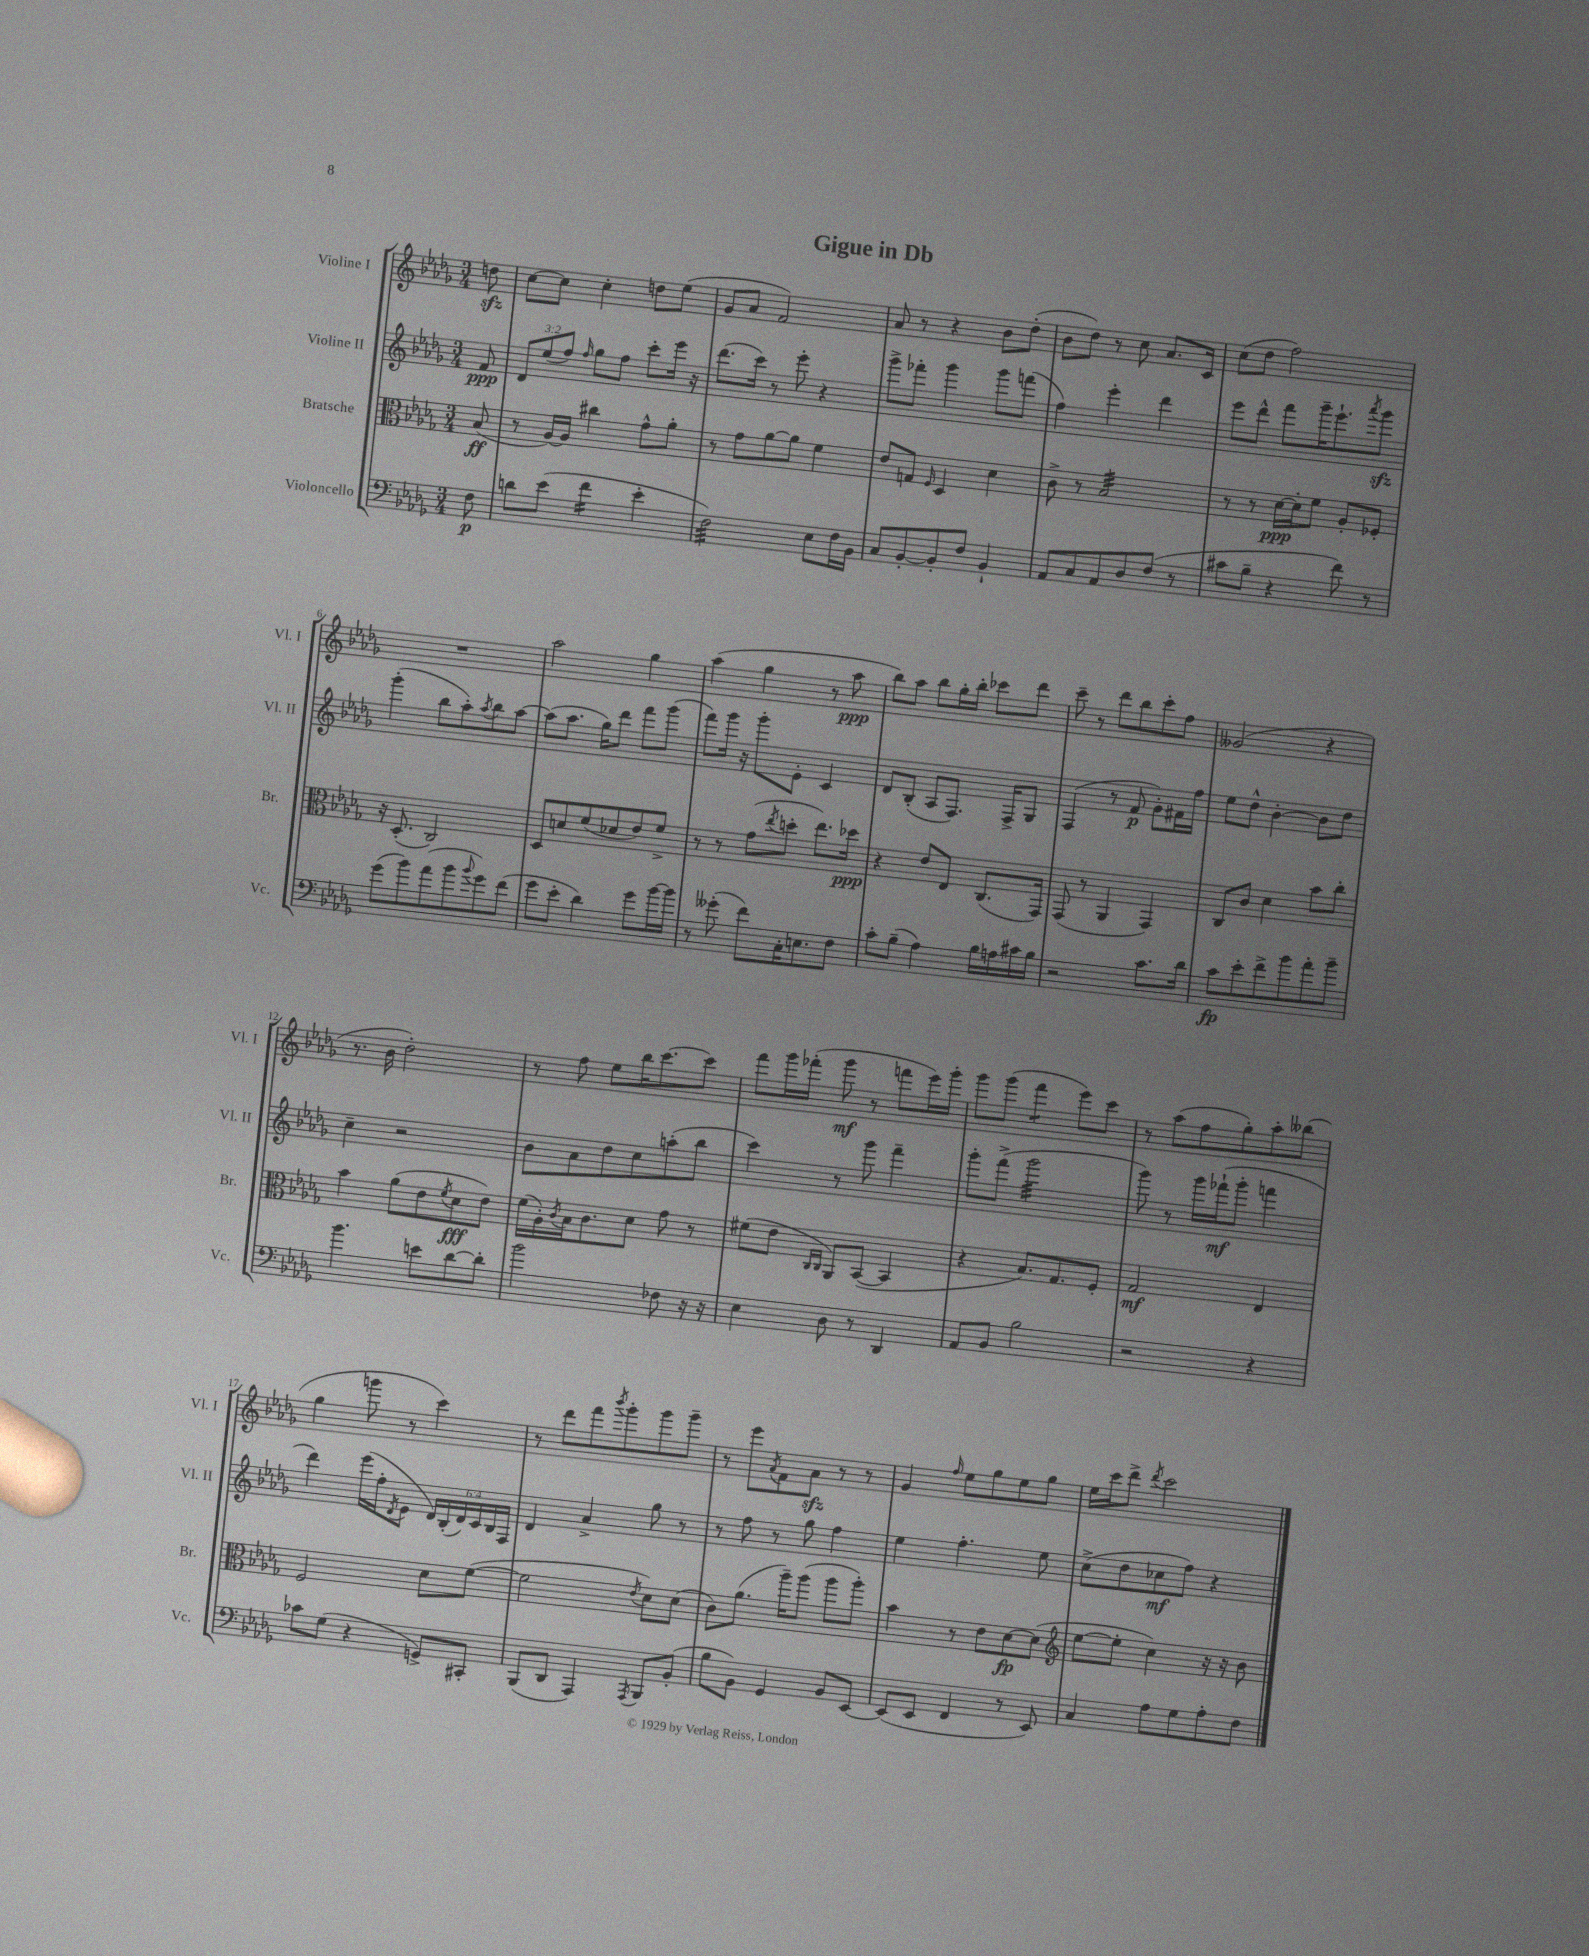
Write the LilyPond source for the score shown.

\header { title = "Gigue in Db" }
<<
\new StaffGroup <<
\new Staff = "s0" \with { instrumentName = "Violine I" shortInstrumentName = "Vl. I" } {
    \clef treble \key des \major \numericTimeSignature \time 3/4 \partial 8
    d''8\sfz |
    c''8~ c''8 c''4-. d''8 ees''8( |
    ges'8 aes'8 f'2) |
    aes'8 r8 r4 bes'8 des''8-.( |
    bes'8 des''8) r8 c''8 aes'8. c'16 |
    c''8( des''8 f''2) |
    R2. |
    aes''2 ges''4 |
    aes''4( ges''4 r8 aes''8\ppp |
    bes''8) aes''8 bes''8 ges''16-. bes''16-. ces'''8 des'''8 |
    c'''8-- r8 des'''8 bes''8 c'''8-. f''8 |
    geses'2( r4 |
    r8. bes'16 des''2-.) |
    r8 f''8 ees''8 bes''16 c'''8.~ c'''8 |
    f'''8 ges'''16 fes'''16-.( ges'''8\mf r8 f'''8 ees'''16) ges'''16-. |
    ges'''8 ges'''8( f'''4:8 ees'''8) c'''8 |
    r8 aes''8( f''8 ges''8-.) aes''8-. beses''8( |
    ges''4 g'''8 r8 c'''4) |
    r8 des'''8 f'''8 \acciaccatura { bes'''8 } ges'''8-. ges'''8 ges'''8-- |
    r8 ees'''8 \acciaccatura { aes'8 } f'8 aes'8\sfz r8 r8 |
    ges'4 \grace { f''16 } ees''8 ges''8 ees''8 ges''8 |
    ees''16 c'''16 des'''8-> \acciaccatura { des'''8 } c'''2 \bar "|." |
}
\new Staff = "s1" \with { instrumentName = "Violine II" shortInstrumentName = "Vl. II" } {
    \clef treble \key des \major \numericTimeSignature \time 3/4 \override Staff.TupletNumber.text = #tuplet-number::calc-fraction-text \partial 8
    f'8\ppp |
    \tuplet 3/2 { des'8 ees''8( f''8) } \grace { f''16 } ges''8 f''8 c'''8-. ees'''16 r16 |
    des'''8.( c'''16) r8 ees'''8-. r4 |
    ges'''8-> fes'''8-. ges'''4 ges'''8 f'''8( |
    f''4) ees'''4-. des'''4 |
    ees'''8 des'''8-^ f'''8 ges'''16-- ees'''8.-! \acciaccatura { aes'''8 } ges'''8\sfz |
    ges'''4-.( bes''8 aes''8-.) \acciaccatura { aes''8 } bes''8 aes''8~ |
    aes''8( aes''8. ges''16) des'''8 f'''8 ges'''8( |
    f'''8) ges'''16 r16 ges'''8-. ees'8-. c'4 |
    des'8 bes8-.( aes8 f8.) f16-> ges8 |
    f4( r8 f'8\p ges'8-.) fis'16 f''16 |
    ees''8 des''8-^ bes'4~-. bes'8 des''8 |
    c''4-- r2 |
    bes'8 aes'8 des''8 c''8 a''8-.( bes''8 |
    c'''4) r8 ges'''8 f'''4-- |
    ges'''8-. f'''8->( ges'''2:32 |
    ges'''8) r8 ges'''16 fes'''16-!\mf( ges'''8-. f'''4 |
    des'''4) ees'''16( f''16-. \acciaccatura { des'8 } ees'8 \tuplet 6/4 { des'16) bes16-.( des'16) c'16 bes16 f16 } |
    des'4 aes'4-> ges''8 r8 |
    r8 f''8 r8 ges''8 f''4 |
    ees''4 f''4.-. ees''8 |
    c''8->( des''8 ces''8\mf f''8) r4 \bar "|." |
}
\new Staff = "s2" \with { instrumentName = "Bratsche" shortInstrumentName = "Br." } {
    \clef alto \key des \major \numericTimeSignature \time 3/4 \partial 8
    bes8\ff( |
    r8 aes16~) aes16 cis''4 ges'8-^ aes'8-. |
    r8 ges'8 aes'8~ aes'8 f'4 |
    ees'8 g8 \grace { f16 } des4 des'4 |
    c'8-> r8 bes2:32 |
    r8 r8 des'16~\ppp des'16-. f'8 aes8-. fes8-. |
    r16 des8.-.( c2) |
    des8 d'8 f'8( des'8 ees'8) f'8-> |
    r8 r8 ges'8( \acciaccatura { ees''8 } d''8-. ees''8.) des''16\ppp |
    r4 ees'8 ees8 c8.( ges,16) |
    ges,8( r8 aes,4 ges,4) |
    c8 c'8 des'4 bes'8 c''8-. |
    bes'4 aes'8( ees'8 \acciaccatura { f'8 } des'8\fff ees'8) |
    f'16( aes16-.) \acciaccatura { c'8 } bes16 c'8. des'8 ges'8 r8 |
    fis'8( ees'8 \grace { c16 c16 } aes,8) bes,8~( bes,4 |
    r4 bes8.) ges8. f8-. |
    ges2\mf ees4 |
    f2 des'8 f'8~( |
    f'2 \acciaccatura { ees'8 } des'8) des'8( |
    c'8) aes'8.( aes''16--) aes''8( aes''8 aes''8-.) |
    bes'4 r8 ees'8 des'8~\fp des'8( |
    \clef treble ees''8~ ees''8-. c''4) r16 r16 bes'8 \bar "|." |
}
\new Staff = "s3" \with { instrumentName = "Violoncello" shortInstrumentName = "Vc." } {
    \clef bass \key des \major \numericTimeSignature \time 3/4 \partial 8
    f8\p |
    d'8 ees'8( f'4:16 ees'4-. |
    f2:32) ees8 f16 bes,16 |
    c8 bes,8~-. bes,8-. f8 bes,4-! |
    aes,8 c8 aes,8 des8 f8( r8 |
    cis'8 bes8-- r4 f'8) r8 |
    ges'8( bes'8) aes'8( bes'8 \appoggiatura { bes'8 } ges'8) f'8( |
    ges'8 ees'8-. des'4) ges'8 bes'16~ bes'16 |
    r8 geses'8-.( f'8) c16-. e8. f8 |
    c'8-. bes8--( aes4) bes16 a16 cis'16 bes16 |
    r2 c'8. des'16 |
    c'8\fp ees'8-. f'8-> bes'8 aes'8-. bes'8-- |
    bes'4. e'8 des'8~ des'8-. |
    bes'2 fes8 r16 r16 |
    ees4 des8 r8 des,4 |
    aes,8 bes,8 bes2 |
    r2 r4 |
    ces'8 ges8( r4 g,8->) cis,8-. |
    bes,,8( des,8 aes,,4) \acciaccatura { aes,,8 } bes,,8 bes,8-.( |
    bes8 bes,8) ges,4 bes,8 ees,8~ |
    ees,8( ees,8 f,4 r8 ees,8) |
    c4 aes8 ges8 aes8-. f8 \bar "|." |
}
>>
>>
